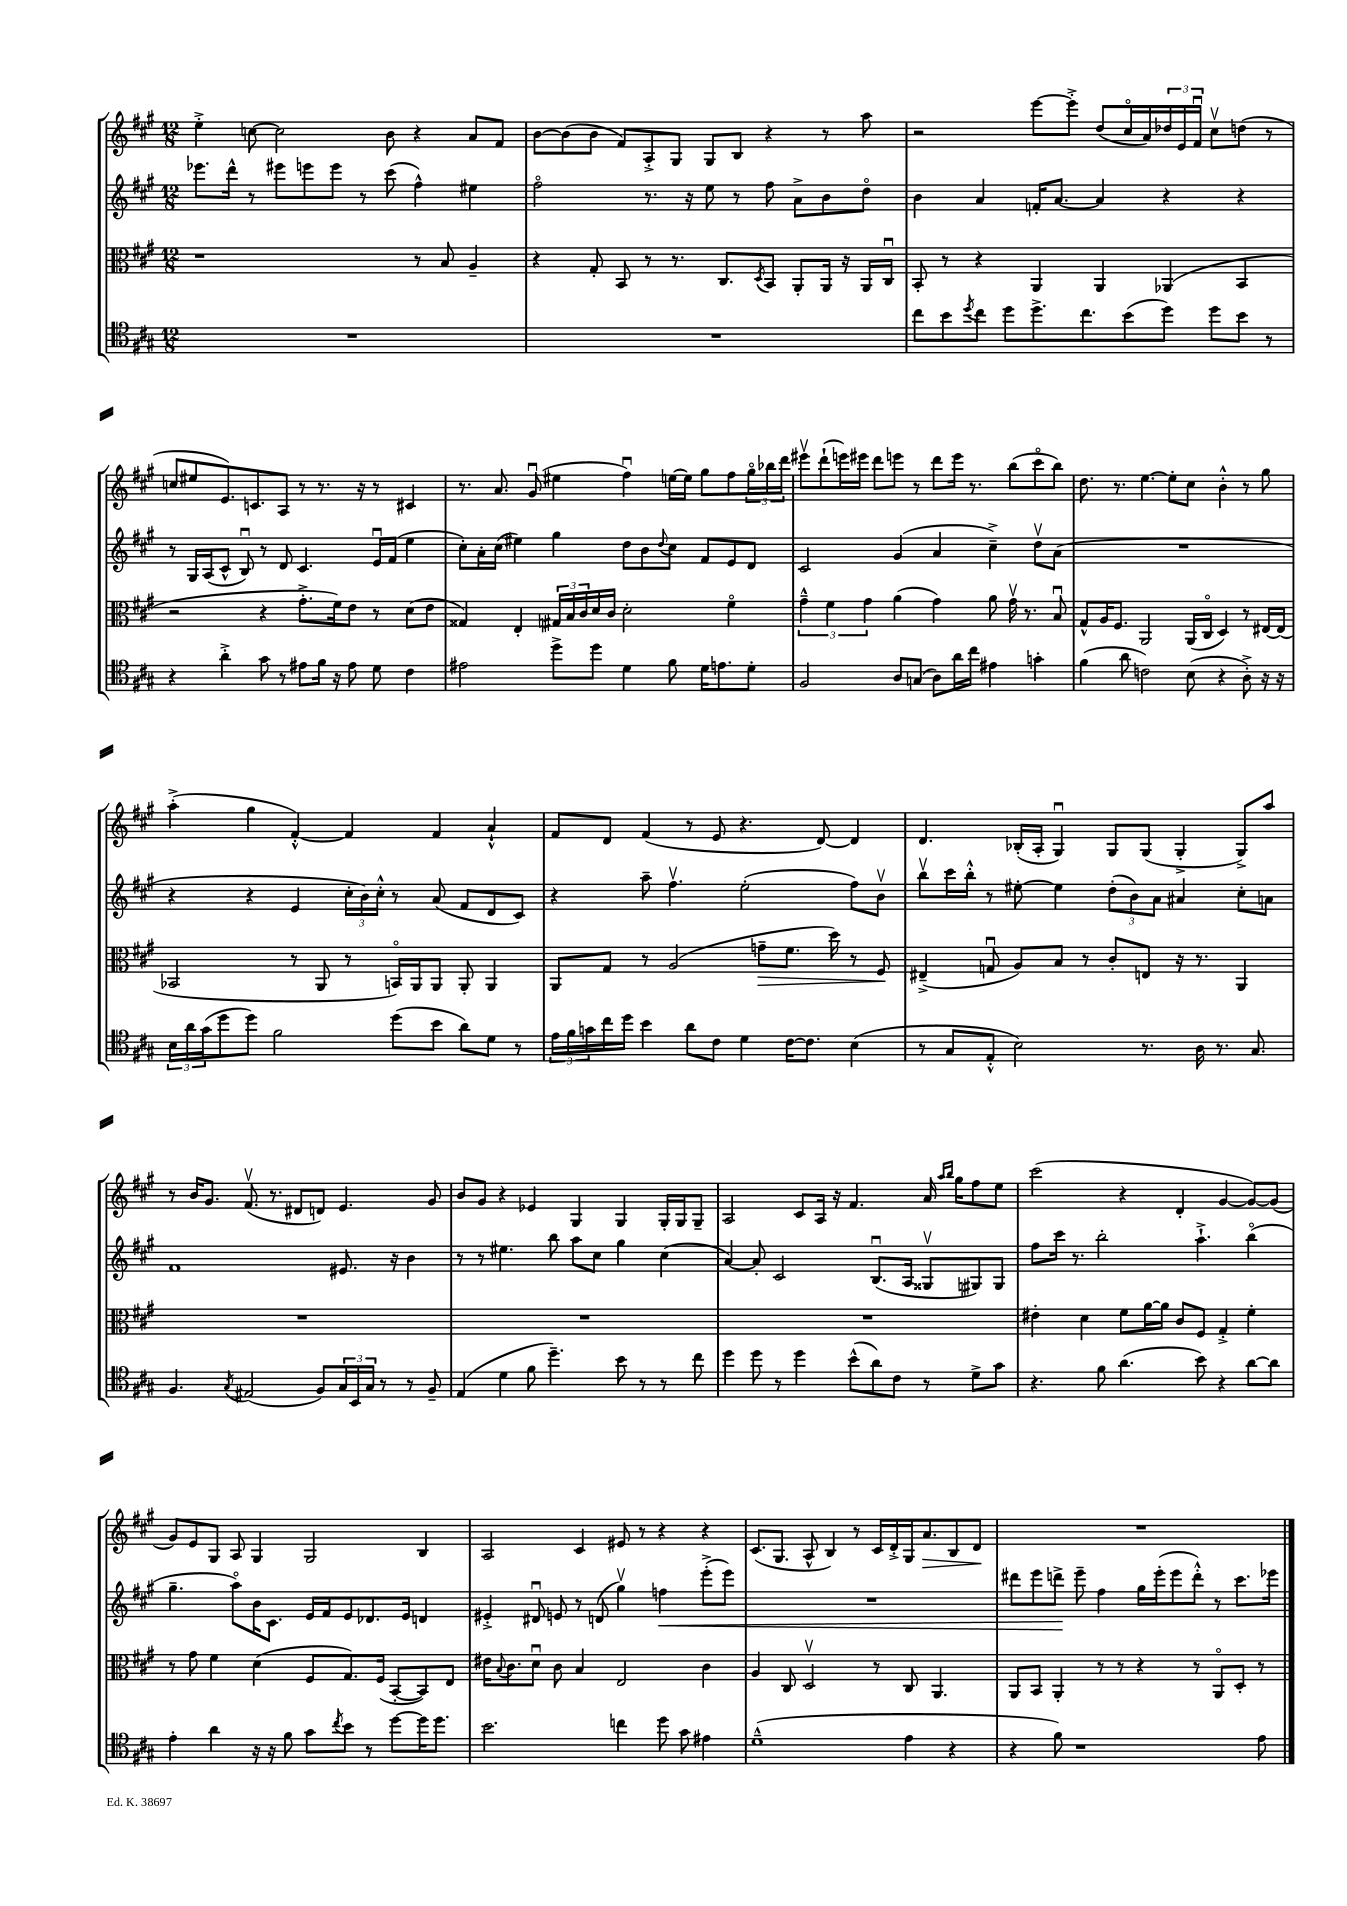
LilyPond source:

<<
\new StaffGroup <<
\new Staff = "s0" {
    \clef treble \key a \major \numericTimeSignature \time 12/8
    e''4-.-> c''8~ c''2 b'8 r4 a'8 fis'8 |
    b'8~ b'8( b'8 fis'8) a8-.-> gis8 gis8 b8 r4 r8 a''8 |
    r2 e'''8~ e'''8-.-> d''8( cis''16\flageolet a'16) \tuplet 3/2 { des''16 e'16 fis'16\downbow } cis''8\upbow d''8( r8 |
    c''8 eis''8 e'8.) c'8. a8 r8 r8. r16 r8 cis'4 |
    r8. a'8. gis'8\downbow( eis''4 fis''4\downbow) e''16~ e''16 gis''8 fis''8 \tuplet 3/2 { gis''16\flageolet bes''16 d'''16 } |
    eis'''8\upbow d'''8-!( e'''16) eis'''16 d'''8 e'''8 r8 d'''8 e'''16 r8. b''8( cis'''8\flageolet b''8) |
    d''8. r8. e''4.~ e''8-. cis''8 b'4-.-^ r8 gis''8 |
    a''4-.->( gis''4 fis'4~-.-^) fis'4 fis'4 a'4-!-^ |
    fis'8 d'8 fis'4( r8 e'8 r4. d'8~) d'4 |
    d'4. bes16-.( a16-. gis4\downbow) gis8 gis8( gis4-.-> gis8->) a''8 |
    r8 b'16 gis'8. fis'8.\upbow( r8. dis'8 d'8) e'4. gis'8 |
    b'8 gis'8 r4 ees'4 gis4 gis4 gis16-. gis16 gis8-- |
    a2 cis'8 a16 r16 fis'4. a'16 \grace { a''16 b''16 } gis''16 fis''8 e''8 |
    cis'''2( r4 d'4-. gis'4~ gis'8~) gis'8( |
    gis'8) e'8 gis8 a8 gis4 gis2 b4 |
    a2 cis'4 eis'8 r8 r4 r4 |
    cis'8.( gis8. a8-^ b4) r8 cis'16 d'16-.-> gis16 a'8.\> b8 d'8\! |
    R1. \bar "|." |
}
\new Staff = "s1" {
    \clef treble \key a \major \numericTimeSignature \time 12/8
    ees'''8. d'''16-^ r8 eis'''8 e'''8 e'''8 r8 cis'''8( fis''4-^) eis''4 |
    fis''2\flageolet r8. r16 e''8 r8 fis''8 a'8-> b'8 d''8\flageolet |
    b'4 a'4 f'16-. a'8.~ a'4 r4 r4 |
    r8 gis16 a16( cis'8-^ b8\downbow) r8 d'8 cis'4. e'16\downbow fis'16( e''4 |
    cis''8-.) a'16-. cis''16( eis''4) gis''4 d''8 b'8 \appoggiatura { d''8 } cis''8 fis'8 e'8 d'8 |
    cis'2 gis'4( a'4 cis''4--->) d''8\upbow a'8( |
    R1. |
    r4 r4 e'4 \tuplet 3/2 { cis''16-. b'16) cis''16-.-^ } r8 a'8( fis'8 d'8 cis'8) |
    r4 a''8-- fis''4.\upbow e''2-.( fis''8) b'8\upbow |
    b''8\upbow cis'''16 b''16-.-^ r8 eis''8~-. eis''4 \tuplet 3/2 { d''8-.( b'8) a'8 } ais'4 cis''8-. a'8 |
    fis'1 eis'8. r16 b'4 |
    r8 r8 eis''4. b''8 a''8 cis''8 gis''4 cis''4( |
    a'4~) a'8-. cis'2 b8.\downbow( a16 gisis8\upbow gis8) gis8 |
    fis''8 cis'''16 r8. b''2-. a''4.-!-> b''4\flageolet( |
    gis''4.-- a''8\flageolet) b'16 cis'8. e'16 fis'16 e'8 des'8. e'16 d'4 |
    eis'4-.-> dis'8\downbow e'8 r8 d'8( gis''4\upbow) f''4\< e'''8-.->( e'''8) |
    R1. |
    dis'''8 e'''8 d'''8->\! e'''8-- fis''4 gis''16 e'''16-.( e'''8 d'''8-.-^) r8 cis'''8. ees'''16 \bar "|." |
}
\new Staff = "s2" {
    \clef alto \key a \major \numericTimeSignature \time 12/8
    r1 r8 b8 a4-- |
    r4 gis8-. b,8 r8 r8. cis8. \acciaccatura { d8 } b,8 a,8-. a,16 r16 a,16 cis16\downbow |
    b,8-. r8 r4 a,4 a,4 aes,4( b,4 |
    r2 r4 gis'8.-.-> fis'16) e'8 r8 d'8( e'8 |
    gisis4) e4-. \tuplet 3/2 { gis16 b16 cis'16 } d'16 cis'16 d'2-. fis'4\flageolet |
    \tuplet 3/2 { gis'4---^ fis'4 gis'4 } a'4( gis'4) a'8 gis'16\upbow r8. b8\downbow |
    gis8-^ a16 fis8. a,2 a,16( cis16\flageolet d4) r8 eis16~ eis16( |
    bes,2 r8 a,8 r8 b,16\flageolet) a,16 a,8 a,8-. a,4 |
    a,8 gis8 r8 a2( g'8--\> fis'8. d''16) r8 fis8\! |
    eis4--->( g8\downbow a8) b8 r8 cis'8-. e8 r16 r8. a,4 |
    R1. |
    R1. |
    R1. |
    eis'4-. d'4 fis'8 a'16~ a'16 cis'8 fis8 gis4-.-> fis'4-. |
    r8 gis'8 fis'4 d'4( fis8 gis8.) fis16( b,8~-. b,8) e8 |
    eis'16 \appoggiatura { b8 } cis'8. d'8\downbow cis'8 b4 e2 cis'4 |
    a4 cis8 d2\upbow r8 cis8 a,4. |
    a,8 b,8 a,4-. r8 r8 r4 r8 a,8\flageolet d8-. r8 \bar "|." |
}
\new Staff = "s3" {
    \clef tenor \key a \major \numericTimeSignature \time 12/8
    R1. |
    R1. |
    cis''8 b'8 \acciaccatura { d''8 } cis''8 d''8 d''8.-> cis''8. b'8( d''8) d''8 b'8 r8 |
    r4 a'4-.-> gis'8 r8 eis'8 fis'16 r16 eis'8 d'8 cis'4 |
    eis'2 d''8-> d''8 d'4 fis'8 d'16 e'8. d'8-. |
    fis2 a8 g8( a8) a'16 cis''16 eis'4 g'4-. |
    fis'4( a'8 c'2) b8( r4 a8-.->) r16 r16 |
    \tuplet 3/2 { b16 a'16 gis'16( } d''8 d''8) fis'2 d''8( b'8 a'8) d'8 r8 |
    \tuplet 3/2 { e'16 fis'16 g'16 } cis''16 d''16 b'4 a'8 cis'8 d'4 cis'16~ cis'8. b4( |
    r8 gis8 e8-.-^ b2) r8. a16 r8. gis8. |
    fis4. \acciaccatura { gis8 } eis2( fis8) \tuplet 3/2 { gis16 b,16 gis16 } r8 r8 fis8-- |
    e4( d'4 fis'8 d''4.--) b'8 r8 r8 cis''8 |
    d''4 d''8 r8 d''4 b'8-^( a'8) cis'8 r8 d'8-> gis'8 |
    r4. fis'8 a'4.( b'8) r4 a'8~ a'8 |
    e'4-. a'4 r16 r16 fis'8 gis'8 \acciaccatura { cis''8 } b'8 r8 d''8~ d''16 d''8. |
    b'2. c''4 d''8 gis'8 eis'4 |
    d'1---^( e'4 r4 |
    r4 fis'8) r1 e'8 \bar "|." |
}
>>
>>
\layout { \context { \Score \remove "Bar_number_engraver" } }
